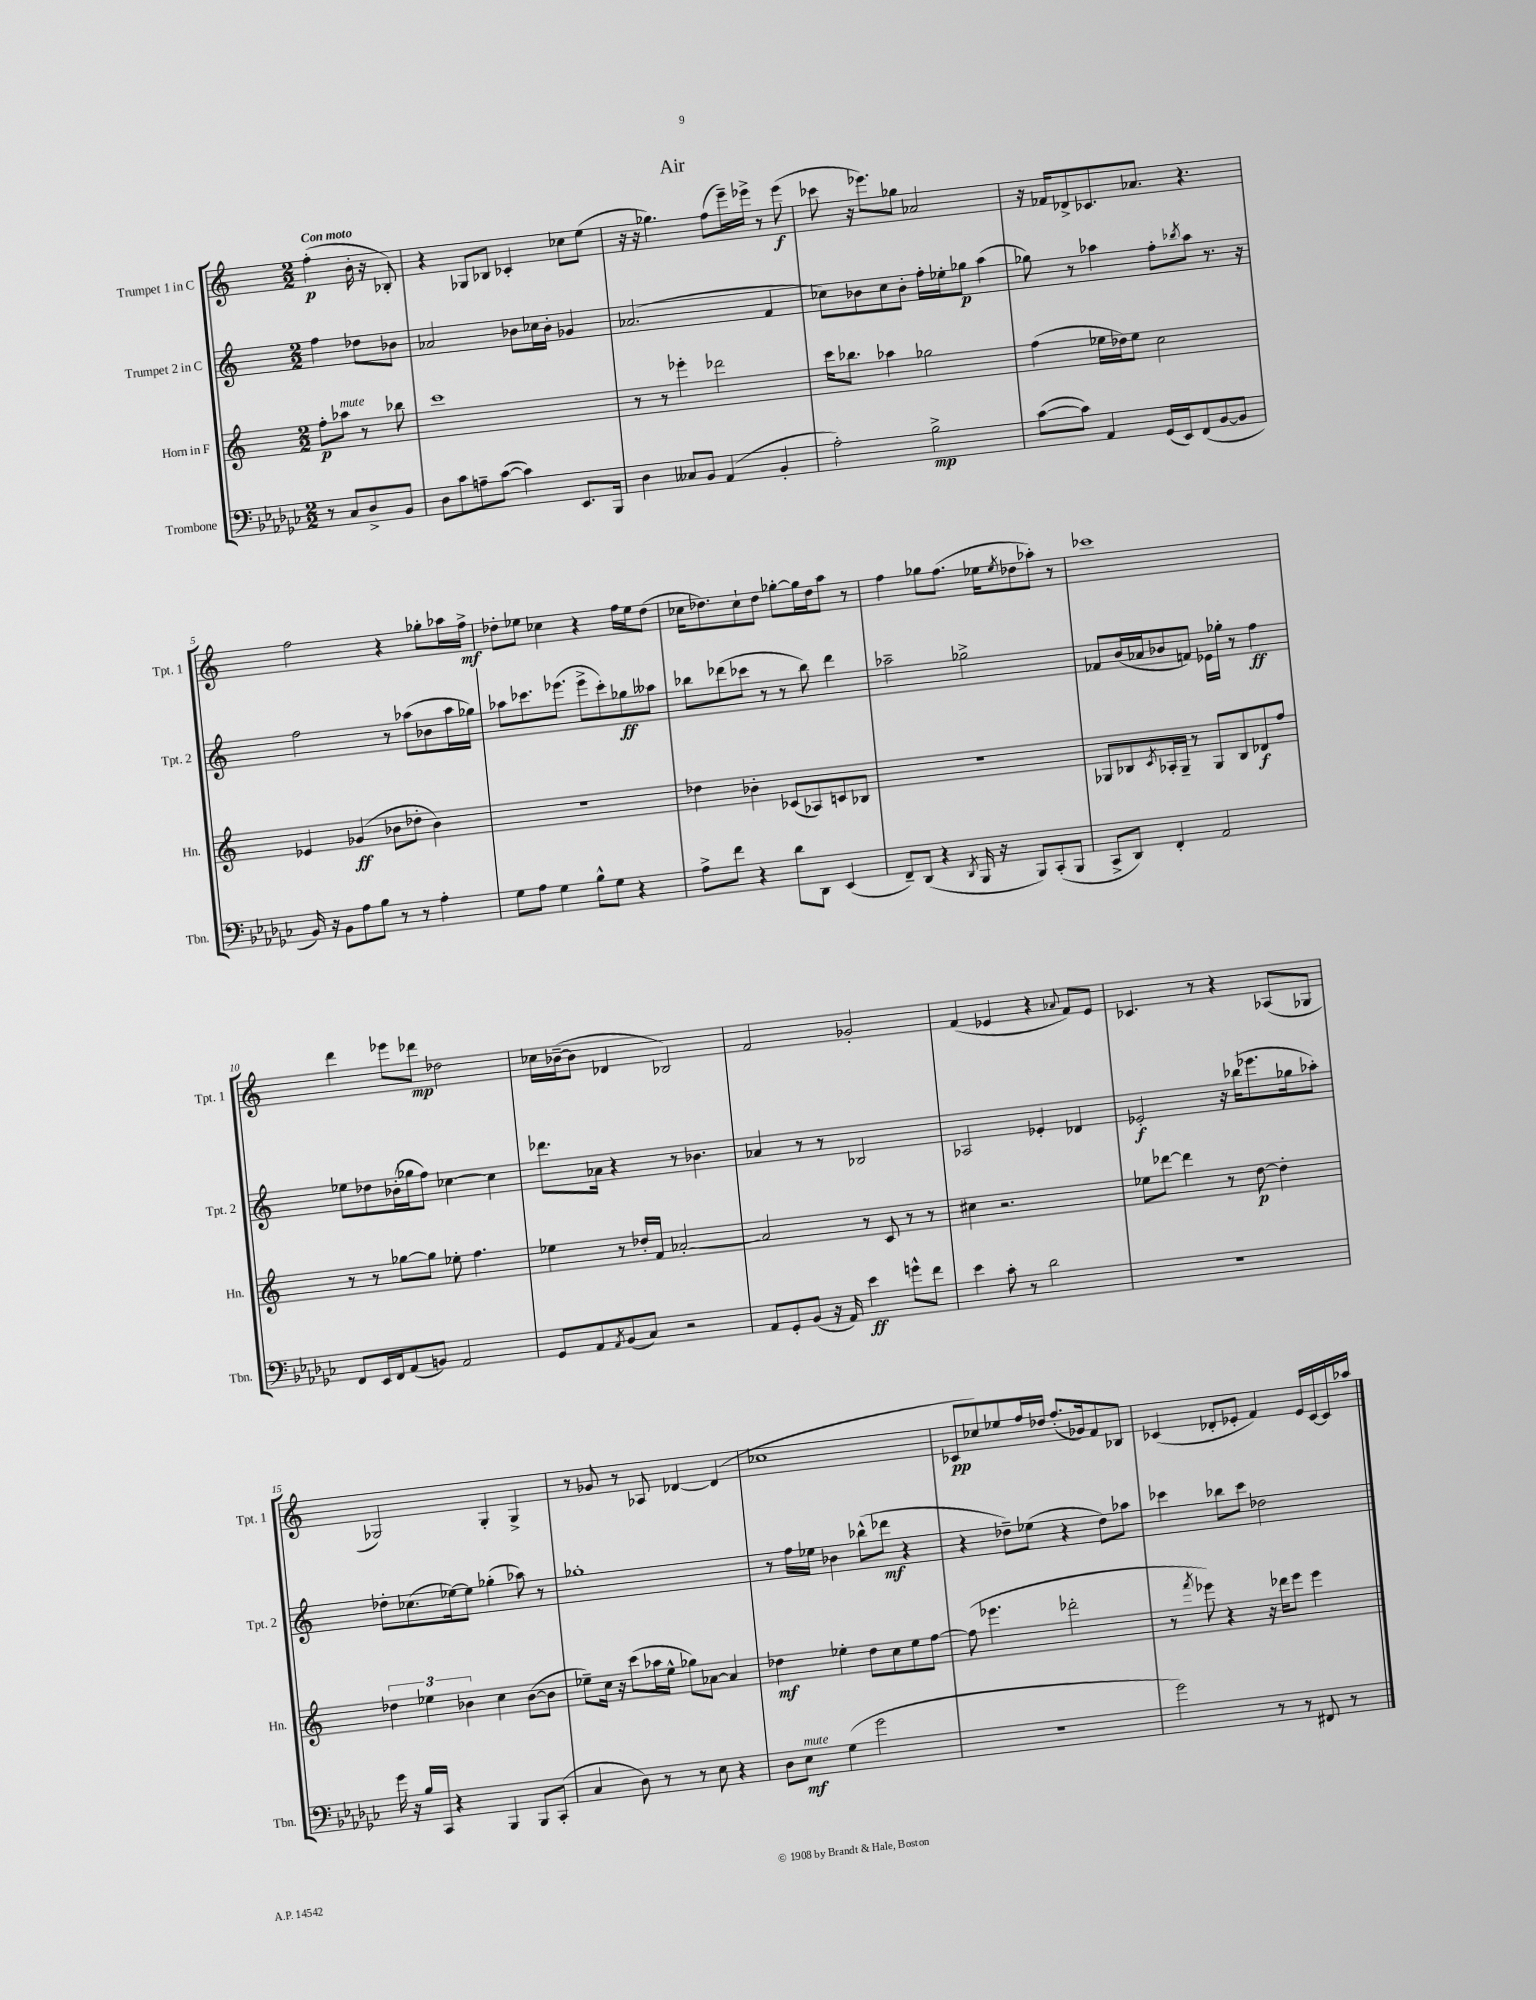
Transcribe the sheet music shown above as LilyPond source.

\header { title = "Air" }
<<
\new StaffGroup <<
\new Staff = "s0" \with { instrumentName = "Trumpet 1 in C" shortInstrumentName = "Tpt. 1" } {
    \clef treble \key c \major \numericTimeSignature \time 2/2 \partial 2 \tempo "Con moto"
    f''4-.\p( b'16-. r16 bes8-.) |
    r4 ges8 bes8 ces'4-. ces''8 e''8( |
    r16 r16 ges''4.) f''8( e'''16--) ees'''16-> r8 ees'''8\f( |
    ces'''8 r16 ees'''8.) ges''8 aes'2 |
    r16 fes'16 des'8-> ces'8. aes'8. r4. |
    f''2 r4 ges''8-. aes''16 f''16->\mf |
    des''8-. ees''8 ces''4 r4 f''16 ees''16 des''8( |
    ces''16 des''8.) ces''8-! des''8 ges''8~-. ges''16 des''16 a''8 r8 |
    f''4 ges''8 f''8.( ees''16 \acciaccatura { ees''8 } des''8 aes''8-.) r8 |
    ces'''1 |
    d'''4 ees'''8 des'''8\mp des''2 |
    ces''16 bes'16~--( bes'8 des'4 bes2) |
    f'2 ges'2-. |
    f'4( ees'4 r4 \appoggiatura { aes'8 } f'8) ees'8 |
    ces'4. r8 r4 aes8( ges8 |
    ges2) ges4-. ges4-> |
    r8 ges'8 r8 aes8 des'4~ des'4( |
    ces''1 |
    ces'8\pp ces''8) ees''8 f''16 des''16 f''8.-.( ges'16) f'8 bes8 |
    ces'4( des'8-. ees'8-. f'4) ees'16 ces'16~ ces'16 aes''16 \bar "|." |
}
\new Staff = "s1" \with { instrumentName = "Trumpet 2 in C" shortInstrumentName = "Tpt. 2" } {
    \clef treble \key c \major \numericTimeSignature \time 2/2 \partial 2
    f''4 des''8 bes'8 |
    aes'2 bes'8 ces''16 bes'16-. ges'4 |
    aes'2.( f'4 |
    ces''8) bes'8 ces''8 bes'8-. f''16-. ees''16-. ges''8\p a''4( |
    ges''8) r8 aes''4 f''8-. \acciaccatura { bes''8 } aes''8 r8. r16 |
    f''2 r8 aes''8( bes'8 aes''16 ges''16) |
    aes''8 ces'''8. ees'''8.( ees'''8-> ces'''8-.) ges''8\ff aeses''8 |
    bes''8 des'''8( ces'''8 r8 r8 bes''8) des'''4 |
    aes''2-- ges''2-> |
    fes'8 b'16( aes'16 bes'8 f'8) ees'16 ges''16-. r8 f''4\ff |
    ees''8 des''8 bes'16-.( ges''16 f''8) ces''4~ ces''4 |
    des'''8. aes'16 r4 r8 bes'4. |
    aes'4 r8 r8 bes2 |
    aes2 ees'4-. des'4 |
    ees'2-.\f r16 bes''16( ees'''8. ges''16 aes''8-.) |
    des''8-. ces''8.( ees''16~) ees''8 ges''4-.( aes''8) r8 |
    ges''1-. |
    r8 f''16 ees''16 bes'4 bes''8-^( des'''8\mf r4 |
    r4 des''8--) ees''8( r4 des''8) aes''8 |
    ces'''4 bes''8 ces'''8 des''2 \bar "|." |
}
\new Staff = "s2" \with { instrumentName = "Horn in F" shortInstrumentName = "Hn." } {
    \clef treble \key c \major \numericTimeSignature \time 2/2 \partial 2
    f''8-.\p aes''8^\markup { \italic "mute" } r8 bes''8 |
    c'''1 |
    r8 r8 ees'''4-. des'''2 |
    c'''16 bes''8. aes''4 ges''2 |
    f''4( ees''16 des''16) ees''8 c''2 |
    ees'4 ges'4\ff( bes'8 des''8-. bes'4) |
    R1 |
    des''4 bes'4-. ces'8( aes8) c'8 bes8 |
    R1 |
    ges8 bes8 \acciaccatura { c'8 } aes16-. ges16-- r8 ges8 bes8 des'8\f f''8 |
    r8 r8 ges''8~ ges''8 ees''8-. f''4. |
    ees''4 r8 des''16-. f'16 aes'2~-. |
    aes'2 r8 c'8 r8 r8 |
    cis''4 r2. |
    ees''8 des'''8~ des'''4 r8 d''8~\p d''4-. |
    \tuplet 3/2 { des''4 ees''4 bes'4 } c''4 bes'8~( bes'8 |
    ees''8--) c''16 r16 c'''8( aes''16 ees''16-^ ges''8) aes'8~ aes'4 |
    des''4\mf ees''4-. des''8 c''8 ees''8 f''8~ |
    f''8( ees'''4. des'''2-. |
    r8 \acciaccatura { f'''8 } ees'''8) r4 r16 des'''16 ees'''8 ees'''4 \bar "|." |
}
\new Staff = "s3" \with { instrumentName = "Trombone" shortInstrumentName = "Tbn." } {
    \clef bass \key ges \major \numericTimeSignature \time 2/2 \partial 2
    r8 ces8 des8-> bes,8 |
    des8 ces'8 a8-- ces'8~( ces'4) ees,8. bes,,16 |
    des4 ceses8 bes,8 aes,4( bes,4-. |
    aes2-.) bes2->\mp |
    ces'8~( ces'8) aes,4 ges,16( ees,16) f,8( bes,8~ bes,8 |
    bes,16) r16 bes,8 aes8 bes8 r8 r8 aes4-. |
    ges8 aes8 ges4 bes8-^ ges8 r4 |
    aes8-> f'8 r4 des'8 des,8 ees,4( |
    f,8--) des,8( r4 \acciaccatura { des,8 } bes,,16 r16 bes,,8) ces,8-.( bes,,8 |
    ces,8-> des,8) f,4-. aes,2 |
    f,8 ees,16 f,16 aes,8( b,8) aes,2 |
    ges,8 aes,8 \acciaccatura { aes,8 } bes,8( ces8) r2 |
    aes,8 ges,8-. bes,8( r16 aes,16) ees'4\ff g'8-^ f'8 |
    ees'4 ces'8-. r8 des'2 |
    R1 |
    ges'16 r16 bes16 ces,16 r4 bes,,4 bes,,8 ces,8-.( |
    ces4 des8) r8 r8 ees8 r4 |
    des8 ees8\mf^\markup { \italic "mute" } ges4( ges'2 |
    R1 |
    ges'2) r8 r8 fis,8 r8 \bar "|." |
}
>>
>>
